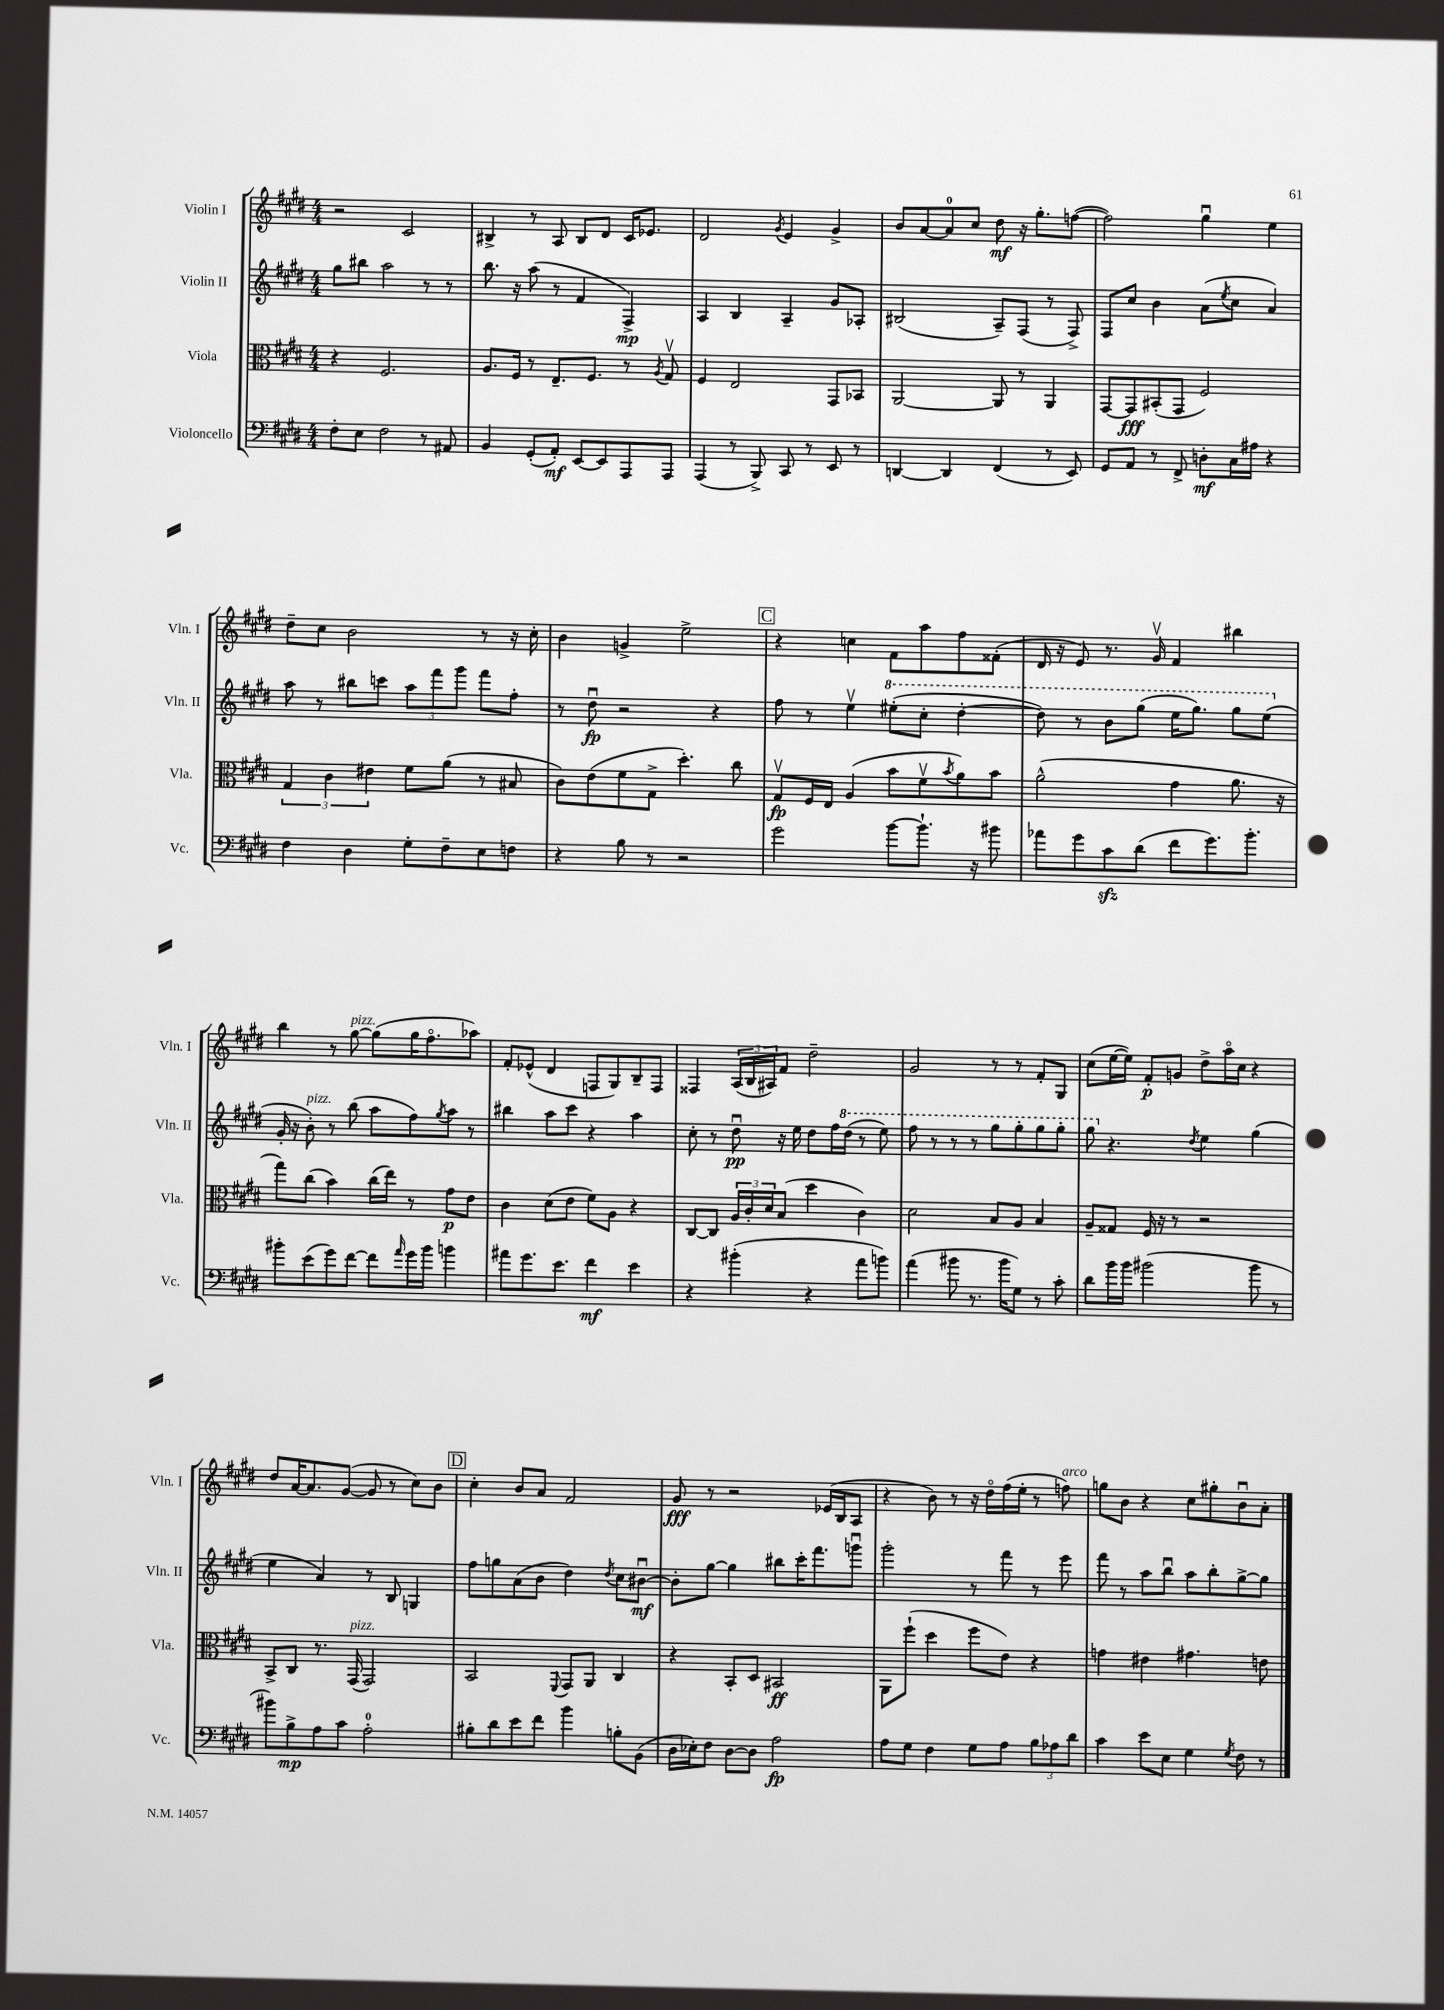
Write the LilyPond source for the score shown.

<<
\new StaffGroup <<
\new Staff = "s0" \with { instrumentName = "Violin I" shortInstrumentName = "Vln. I" } {
    \clef treble \key e \major \numericTimeSignature \time 4/4
    r2 cis'2 |
    bis4-> r8 a8 bis8 dis'8 cis'16 ees'8. |
    dis'2 \acciaccatura { gis'8 } e'4 gis'4-> |
    b'8 a'8~ a'8-0 cis''8 dis''8\mf r16 gis''8.-. f''8~( |
    f''2) gis''4\downbow e''4 |
    dis''8-- cis''8 b'2 r8 r16 cis''16-. |
    b'4 g'4-> e''2-> |
    \mark \markup { \box "C" } r4 c''4 fis'8 a''8 fis''8 fisis'8-.( |
    dis'16 r16 e'8) r8. gis'16\upbow fis'4 bis''4 |
    b''4 r8 gis''8~^\markup { \italic "pizz." } gis''8( gis''16 fis''8.\flageolet aes''8) |
    fis'8-. ees'8-^( dis'4 f8 gis8) b8-- f8 |
    fisis4 \tuplet 3/2 { a16( b16 ais16) } fis'8 dis''2-- |
    gis'2 r8 r8 fis'8-. gis8 |
    cis''8( e''16~ e''16) fis'8-.\p g'8 dis''8-> a''16\flageolet cis''16 r4 |
    dis''8 a'16~ a'8. gis'8~( gis'8 r8 cis''8) b'8 |
    \mark \markup { \box "D" } cis''4-. b'8 a'8 fis'2 |
    gis'8\fff r8 r2 ees'16( b16 a8 |
    r4 b'8) r8 r16 dis''16\flageolet fis''16( e''16-. r8 f''8^\markup { \italic "arco" }) |
    g''8 b'8 r4 cis''8 gis''8-. b'8\downbow a'8-. \bar "|." |
}
\new Staff = "s1" \with { instrumentName = "Violin II" shortInstrumentName = "Vln. II" } {
    \clef treble \key e \major \numericTimeSignature \time 4/4
    gis''8 bis''8 a''2 r8 r8 |
    b''8. r16 a''8( r8 fis'4 fis4->\mp) |
    a4 b4 a4-- gis'8 aes8-. |
    bis2( a8--) fis8( r8 fis8->) |
    fis8 cis''8 b'4 a'8( \acciaccatura { e''8 } cis''8 a'4) |
    a''8 r8 bis''8 c'''8 \tuplet 3/2 { a''8 fis'''8 gis'''8 } fis'''8 fis''8-. |
    r8 dis''8\downbow\fp r2 r4 |
    \mark \markup { \box "C" } fis''8 r8 e''4\upbow \ottava #1 eis'''8-.( cis'''8-. dis'''4~-. |
    dis'''8) r8 b''8 gis'''8( e'''16 gis'''8.) gis'''8 e'''8( \ottava #0 |
    gis'16-. r16 b'8-.^\markup { \italic "pizz." }) r8 b''8( a''8 fis''8) \acciaccatura { gis''8 } a''8 r8 |
    bis''4 a''8 cis'''8 r4 a''4 |
    cis''8-. r8 dis''8\downbow\pp r16 e''16 dis''8 fis''16 \ottava #1 dis'''16( r8 e'''8) |
    fis'''8 r8 r8 r8 gis'''8 gis'''8-. gis'''8 gis'''8-. |
    gis'''8 \ottava #0 r4. \acciaccatura { dis''8 } e''4 gis''4( |
    e''4 a'4) r8 b8 g4 |
    \mark \markup { \box "D" } fis''8 g''8 a'8( b'8 dis''4) \acciaccatura { dis''8 } cis''8 bis'8~\downbow\mf |
    bis'8-. gis''8~ gis''4 bis''8 cis'''16-. fis'''8. g'''8\downbow |
    gis'''2-. r8 fis'''8 r8 e'''8 |
    fis'''8 r8 a''8 b''8\downbow a''8 b''8-. gis''8~-> gis''8 \bar "|." |
}
\new Staff = "s2" \with { instrumentName = "Viola" shortInstrumentName = "Vla." } {
    \clef alto \key e \major \numericTimeSignature \time 4/4
    r4 fis2. |
    a8. fis16 r8 e8.-- fis8. r8 \acciaccatura { a8 } gis8\upbow |
    fis4 e2 gis,8 bes,8 |
    a,2~ a,8 r8 a,4 |
    gis,8~ gis,8\fff bis,8-.( gis,8 fis2) |
    \tuplet 3/2 { gis4 cis'4 eis'4 } fis'8 a'8( r8 bis8 |
    cis'8) e'8( fis'8 gis8-> dis''4.-.) cis''8 |
    \mark \markup { \box "C" } gis8\upbow\fp fis16 e16 a4( b'8 fis'8\upbow \acciaccatura { b'8 } a'8) b'8 |
    a'2-^( gis'4 a'8. r16 |
    gis''8) cis''8( b'4) cis''16( e''16) r8 gis'8\p e'8 |
    cis'4 dis'8( e'8 fis'8) a8 r4 |
    cis8~ cis8 \tuplet 3/2 { a16 cis'16-. dis'16 } b8( dis''4 cis'4) |
    dis'2 b8 a8 b4 |
    a8-- gisis8 fis16 r16 r8 r2 |
    b,8-> cis8 r8. gis,16^\markup { \italic "pizz." }( gis,2) |
    \mark \markup { \box "D" } b,2 \appoggiatura { fis,8 } gis,8 a,8 cis4 |
    r4 b,8-. dis8 bis,2\ff |
    a,8 fis''8-!( dis''4 fis''8 e'8) r4 |
    g'4 eis'4 gis'4. e'8 \bar "|." |
}
\new Staff = "s3" \with { instrumentName = "Violoncello" shortInstrumentName = "Vc." } {
    \clef bass \key e \major \numericTimeSignature \time 4/4
    fis8-. e8 fis2 r8 ais,8 |
    b,4 gis,8-.( a,8-.\mf) e,8~ e,8 a,,8 a,,8 |
    a,,4( r8 b,,8->) cis,8 r8 e,8 r8 |
    d,4~ d,4 fis,4( r8 e,8) |
    gis,8 a,8 r8 fis,8-> d8-.\mf cis16 ais16 r4 |
    fis4 dis4 gis8-. fis8-- e8 f8 |
    r4 b8 r8 r2 |
    \mark \markup { \box "C" } gis'2 b'8~ b'8.-! r16 bis'8 |
    aes'8 gis'8 cis'8\sfz dis'8( fis'8 gis'8.) b'8.-. |
    bis'8-. e'8( gis'8) fis'8~ fis'8 \grace { a'16 } gis'16 bis'16 b'4 |
    ais'8 gis'8. e'8. fis'4\mf e'4 |
    r4 bis'4-.( r4 a'8 b'8) |
    a'4( bis'8 r8. bis'16 gis8) r8 cis'8-. |
    dis'8 b'16 b'16 bis'2( bis'8 r8 |
    bis'8) b8->\mp a8 cis'8 a2-0-. |
    \mark \markup { \box "D" } bis8-. dis'8 e'8 fis'8 b'4 b8-. b,8( |
    dis16 ees16-.) fis8 dis8~ dis8 a2\fp |
    a8 gis8 fis4 gis8 a8 \tuplet 3/2 { b8 aes8 dis'8 } |
    cis'4 e'8 e8 gis4 \acciaccatura { gis8 } fis8 r8 \bar "|." |
}
>>
>>
\layout { \context { \Score \remove "Bar_number_engraver" } }
